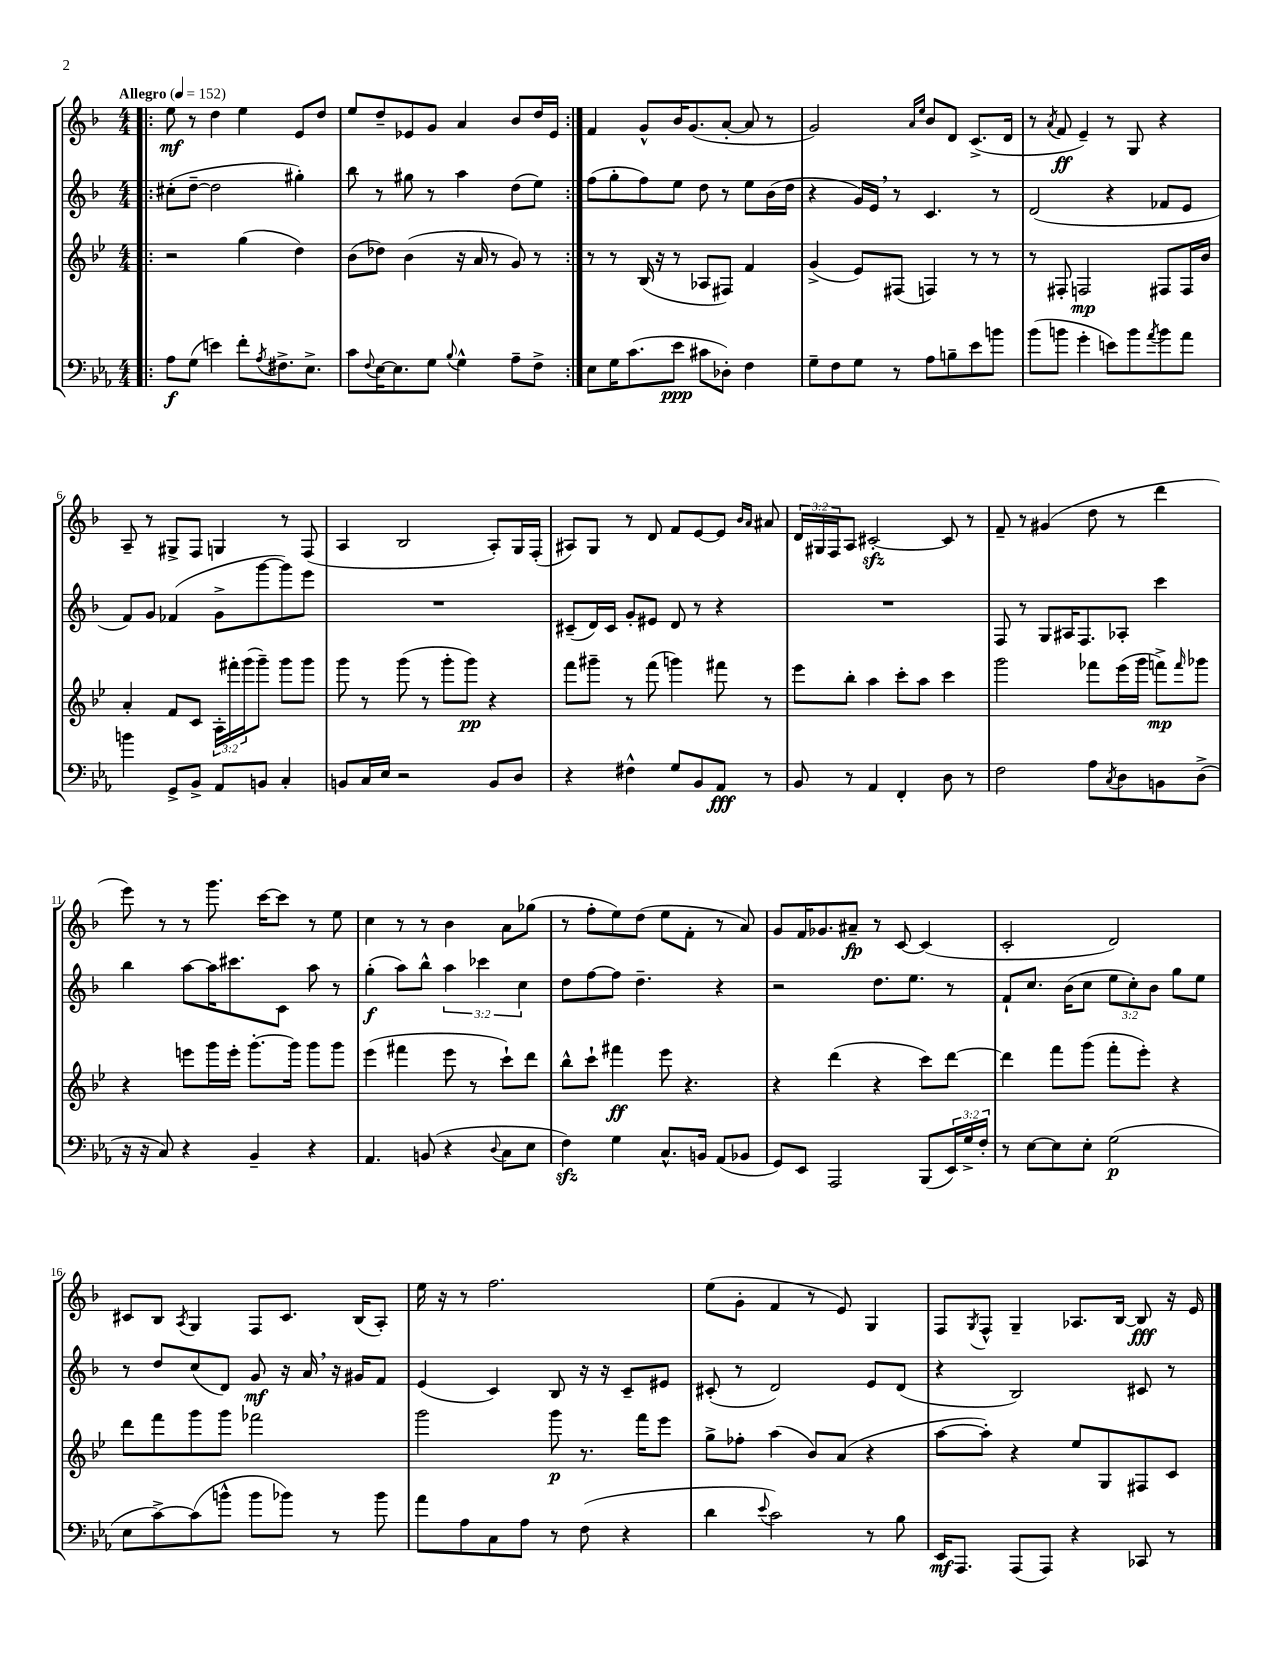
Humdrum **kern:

**kern	**dynam	**kern	**dynam	**kern	**dynam	**kern	**dynam
*part4	*part4	*part3	*part3	*part2	*part2	*part1	*part1
*staff4	*staff4	*staff3	*staff3	*staff2	*staff2	*staff1	*staff1
*clefF4	*	*clefG2	*	*clefG2	*	*clefG2	*
*k[b-e-a-]	*	*k[b-e-]	*	*k[b-]	*	*k[b-]	*
*M4/4	*	*M4/4	*	*M4/4	*	*M4/4	*
*MM152	*	*MM152	*	*MM152	*	*MM152	*
=1!|:	=1!|:	=1!|:	=1!|:	=1!|:	=1!|:	=1!|:	=1!|:
!	!	!	!	!	!	!LO:TX:a:B:t=Allegro	!
8A-\L	f	2r	.	(8cc#X'\L	.	8ee\	mf
(8G\J	.	.	.	[8dd~\J	.	8r	.
4en\)	.	.	.	2dd\]	.	4dd\	.
8f'\L	.	(4gg\	.	.	.	4ee\	.
8qA-/	.	.	.	.	.	.	.
8.F#X^\	.	.	.	.	.	.	.
.	.	4dd\)	.	4gg#X'\)	.	8e/L	.
8.E-^\J	.	.	.	.	.	.	.
.	.	.	.	.	.	8dd/J	.
=2	=2	=2	=2	=2	=2	=2	=2
8c\L	.	(8b-\L	.	8bb-\	.	8ee/L	.
8qqF/	.	.	.	.	.	.	.
[16E-\K	.	8dd-X\J)	.	8r	.	8dd~/	.
8.E-\]	.	.	.	.	.	.	.
.	.	(4b-\	.	8gg#X\	.	8e-X/	.
8G\J	.	.	.	8r	.	8g/J	.
8qqB-/	.	.	.	.	.	.	.
4G^^\	.	16r	.	4aa\	.	4a/	.
.	.	16a/	.	.	.	.	.
.	.	8r	.	.	.	.	.
8A-~\L	.	8g/)	.	(8dd\L	.	8b-/L	.
8F^\J	.	8r	.	8ee\J)	.	16dd/L	.
.	.	.	.	.	.	16e-/JJ	.
=3:|!	=3:|!	=3:|!	=3:|!	=3:|!	=3:|!	=3:|!	=3:|!
8E-\L	.	8r	.	(8ff\L	.	4f/	.
16G\K	.	8r	.	8gg'\	.	.	.
(8.c\	.	.	.	.	.	.	.
.	.	(16B-/	.	8ff\)	.	8g^^/L	.
.	.	16r	.	.	.	.	.
8e-\J	ppp	8r	.	8ee\J	.	16b-/K	.
.	.	.	.	.	.	(8.g/	.
8c#X\L	.	8A-X/L	.	8dd\	.	.	.
8D-X'\J)	.	8F#X/J)	.	8r	.	[8a'/J	.
4F\	.	4f/	.	8ee\L	.	8a/]	.
.	.	.	.	(16b-\L	.	8r	.
.	.	.	.	16dd\JJ	.	.	.
=4	=4	=4	=4	=4	=4	=4	=4
8G~\L	.	(4g^/	.	4r	.	2g/)	.
8F\	.	.	.	.	.	.	.
8G\J	.	8e-/L)	.	16g/LL)	.	.	.
.	.	.	.	16e,/JJ	.	.	.
8r	.	(8F#X/J	.	8r	.	.	.
.	.	.	.	.	.	16qqa/LL	.
.	.	.	.	.	.	16qqee/JJ	.
8A-\L	.	4Fn/)	.	4.c/	.	8b-/L	.
8Bn~\	.	.	.	.	.	8d/J	.
8e-\	.	8r	.	.	.	(8.c^/L	.
8bn\J	.	8r	.	8r	.	.	.
.	.	.	.	.	.	16d/Jk	.
=5	=5	=5	=5	=5	=5	=5	=5
(8b-\L	.	8r	.	(2d/	.	8r	.
.	.	.	.	.	.	8qa/	.
8bn\J	.	8F#X'/	.	.	.	8f/	ff
4g'\	.	2Fn/	mp	.	.	4e~/)	.
8en\L)	.	.	.	4r	.	8r	.
8b\	.	.	.	.	.	8G/	.
8qa-/	.	.	.	.	.	.	.
8b\	.	8F#X/L	.	8f-X/L	.	4r	.
8a-\J	.	16F#/L	.	8e/J	.	.	.
.	.	16b-/JJ	.	.	.	.	.
!!LO:LB:g=z
=6	=6	=6	=6	=6	=6	=6	=6
4bn\	.	4a'/	.	8f/L)	.	8A~/	.
.	.	.	.	8g/J	.	8r	.
8GG^/L	.	8f/L	.	(4f-X/	.	8G#X^/L	.
8BB-^/J	.	8c/J	.	.	.	8F/J	.
8AA-/L	.	24A'\LL	.	8g^\L	.	4Gn/	.
.	.	24fff#X'\	.	.	.	.	.
.	.	(24ggg\J	.	.	.	.	.
8BBn/J	.	8ggg~\J)	.	[8ggg\	.	.	.
4C'/	.	8ggg\L	.	8ggg\])	.	8r	.
.	.	8ggg\J	.	8eee\J	.	(8F/	.
=7	=7	=7	=7	=7	=7	=7	=7
8BBn/L	.	8ggg\	.	1r	.	4A/	.
16C/L	.	8r	.	.	.	.	.
16E-/JJ	.	.	.	.	.	.	.
2r	.	(8ggg\	.	.	.	2B-/	.
.	.	8r	.	.	.	.	.
.	.	8ggg'\L	.	.	.	.	.
.	.	8ggg\J)	pp	.	.	.	.
8BB/L	.	4r	.	.	.	8A'/L)	.
8D/J	.	.	.	.	.	16G/L	.
.	.	.	.	.	.	(16F'/JJ	.
=8	=8	=8	=8	=8	=8	=8	=8
4r	.	8fff\L	.	(8c#X~/L	.	8A#X/L)	.
.	.	8ggg#X~\J	.	16d/L)	.	8G/J	.
.	.	.	.	16c#/JJ	.	.	.
4F#X^^\	.	8r	.	8g'/L	.	8r	.
.	.	(8fff\	.	8e#X/J	.	8d/	.
8G/L	.	4gggn\)	.	8d/	.	8f/L	.
8BB-/	.	.	.	8r	.	[8e/	.
8AA-/J	fff	8fff#X\	.	4r	.	8e/J]	.
.	.	.	.	.	.	16qqb-/LL	.
.	.	.	.	.	.	16qqa/JJ	.
8r	.	8r	.	.	.	8a#X/	.
=9	=9	=9	=9	=9	=9	=9	=9
8BB-/	.	8eee-\L	.	1r	.	24d/LL	.
.	.	.	.	.	.	24G#X/	.
.	.	.	.	.	.	24F/J	.
8r	.	8bb-'\J	.	.	.	8A/J	.
4AA-/	.	4aa\	.	.	.	[2c#Xzz'/	.
4FF'/	.	8ccc'\L	.	.	.	.	.
.	.	8aa\J	.	.	.	.	.
8D\	.	4ccc\	.	.	.	8c#/]	.
8r	.	.	.	.	.	8r	.
=10	=10	=10	=10	=10	=10	=10	=10
2F\	.	2ggg\	.	8F/	.	8f~/	.
.	.	.	.	8r	.	8r	.
.	.	.	.	8G/L	.	(4g#X/	.
.	.	.	.	16A#X/K	.	.	.
.	.	.	.	8.F/	.	.	.
8A-\L	.	8fff-X\L	.	.	.	8dd\	.
8qC/	.	.	.	.	.	.	.
8D\	.	(16eee-\L	.	8A-X'/J	.	8r	.
.	.	16ggg\JJ	.	.	.	.	.
8BBn\	.	8fffn^\L)	mp	4ccc\	.	4ddd\	.
.	.	16qqfff/	.	.	.	.	.
(8D^\J	.	8ggg-X\J	.	.	.	.	.
!!LO:LB:g=z
=11	=11	=11	=11	=11	=11	=11	=11
16r	.	4r	.	4bb-\	.	8eee\)	.
16r	.	.	.	.	.	.	.
8C/)	.	.	.	.	.	8r	.
4r	.	8eeen\L	.	[8aa\L	.	8r	.
.	.	16ggg\L	.	16aa\K]	.	8.ggg\	.
.	.	16eee'\JJ	.	8.ccc#X\	.	.	.
4BB-~/	.	[8.ggg'\L	.	.	.	.	.
.	.	.	.	.	.	[16ccc\KL	.
.	.	.	.	8c\J	.	8ccc\J]	.
.	.	16ggg\Jk]	.	.	.	.	.
4r	.	8ggg\L	.	8aa\	.	8r	.
.	.	8ggg\J	.	8r	.	8ee\	.
=12	=12	=12	=12	=12	=12	=12	=12
4.AA-/	.	(4eee-\	.	(4gg'\	f	4cc\	.
.	.	4fff#X\	.	8aa\L)	.	8r	.
(8BBn/	.	.	.	8bb-^^\J	.	8r	.
4r	.	8eee-\	.	6aa\	.	4b-\	.
.	.	8r	.	.	.	.	.
.	.	.	.	6ccc-X\	.	.	.
8qqD/	.	.	.	.	.	.	.
8C\L	.	8ccc`\L)	.	.	.	8a\L	.
.	.	.	.	6cc\	.	.	.
8E-\J	.	8ddd\J	.	.	.	(8gg-X\J	.
=13	=13	=13	=13	=13	=13	=13	=13
4Fzz\)	.	8bb-^^\L	.	8dd\L	.	8r	.
.	.	8ccc`\J	.	[8ff\	.	8ff'\L	.
4G\	.	4fff#X\	ff	8ff\J]	.	8ee\)	.
.	.	.	.	4.dd~\	.	(8dd\J	.
8.C^^/L	.	8eee-\	.	.	.	8ee\L	.
.	.	4.r	.	.	.	8f'\J	.
16BBn/Jk	.	.	.	.	.	.	.
(8AA-/L	.	.	.	4r	.	8r	.
8BB-X/J	.	.	.	.	.	8a/)	.
=14	=14	=14	=14	=14	=14	=14	=14
8GG/L)	.	4r	.	2r	.	8g/L	.
8EE-/J	.	.	.	.	.	16f/K	.
.	.	.	.	.	.	8.g-X/	.
2AAA-/	.	(4ddd\	.	.	.	.	.
.	.	.	.	.	.	8a#X~/J	fp
.	.	4r	.	8.dd\L	.	8r	.
.	.	.	.	.	.	[8c/	.
.	.	.	.	8.ee\J	.	.	.
(8BBB-/L	.	8ccc\L)	.	.	.	(4c/]	.
24EE-/L)	.	[8ddd\J	.	8r	.	.	.
24G^/	.	.	.	.	.	.	.
24F'/JJ	.	.	.	.	.	.	.
=15	=15	=15	=15	=15	=15	=15	=15
8r	.	4ddd\]	.	8f`/L	.	2c'/	.
[8E-\L	.	.	.	8.cc/J	.	.	.
8E-\]	.	8fff\L	.	.	.	.	.
.	.	.	.	(16b-\KL	.	.	.
8E-'\J	.	(8ggg\J	.	8cc\J	.	.	.
(2G\	p	8fff'\L	.	12ee\L	.	2d/)	.
.	.	.	.	12cc'\)	.	.	.
.	.	8eee-'\J)	.	.	.	.	.
.	.	.	.	12b-\J	.	.	.
.	.	4r	.	8gg\L	.	.	.
.	.	.	.	8ee\J	.	.	.
!!LO:LB:g=z
=16	=16	=16	=16	=16	=16	=16	=16
8E-\L	.	8ddd\L	.	8r	.	8c#X/L	.
[8c^\)	.	8fff\	.	8dd/L	.	8B-/J	.
.	.	.	.	.	.	8qA/	.
(8c\]	.	8ggg\	.	(8cc/	.	4G/	.
8bn^^\J	.	8ggg\J	.	8d/J)	.	.	.
8b\L	.	2fff-X\	.	8g/	mf	8F/L	.
8b-X\J)	.	.	.	16r	.	8.c#/J	.
.	.	.	.	16a,/	.	.	.
8r	.	.	.	16r	.	.	.
.	.	.	.	16g#X/KL	.	(16B-/KL	.
8b-\	.	.	.	8f/J	.	8A'/J)	.
=17	=17	=17	=17	=17	=17	=17	=17
8a-\L	.	2ggg\	.	(4e/	.	16ee\	.
.	.	.	.	.	.	16r	.
8A-\	.	.	.	.	.	8r	.
8C\	.	.	.	4c/)	.	2.ff\	.
8A-\J	.	.	.	.	.	.	.
8r	.	8ggg\	p	8B-/	.	.	.
(8F\	.	8.r	.	16r	.	.	.
.	.	.	.	16r	.	.	.
4r	.	.	.	8c~/L	.	.	.
.	.	16fff\KL	.	.	.	.	.
.	.	8eee-\J	.	8e#X/J	.	.	.
=18	=18	=18	=18	=18	=18	=18	=18
4d\	.	8gg^\L	.	(8c#X'/	.	(8ee\L	.
.	.	8ff-X'\J	.	8r	.	8g'\J	.
8qqe-/	.	.	.	.	.	.	.
2c\)	.	(4aa\	.	2d/)	.	4f/	.
.	.	8b-/L)	.	.	.	8r	.
.	.	(8a/J	.	.	.	8e/)	.
8r	.	4r	.	8e/L	.	4G/	.
8B-\	.	.	.	(8d/J	.	.	.
=19	=19	=19	=19	=19	=19	=19	=19
16EE-/KL	mf	[8aa\L	.	4r	.	8F/L	.
8.AAA-/J	.	.	.	.	.	.	.
.	.	.	.	.	.	8qG/	.
.	.	8aa'\J])	.	.	.	8F^^/J	.
(8AAA-/L	.	4r	.	2B-/)	.	4G~/	.
8AAA-/J)	.	.	.	.	.	.	.
4r	.	8ee-/L	.	.	.	8.A-X/L	.
.	.	8G/	.	.	.	.	.
.	.	.	.	.	.	[16B-/Jk	.
8CC-X/	.	8F#X/	.	8c#X/	.	8B-/]	fff
8r	.	8c/J	.	8r	.	16r	.
.	.	.	.	.	.	16e/	.
==	==	==	==	==	==	==	==
*-	*-	*-	*-	*-	*-	*-	*-
